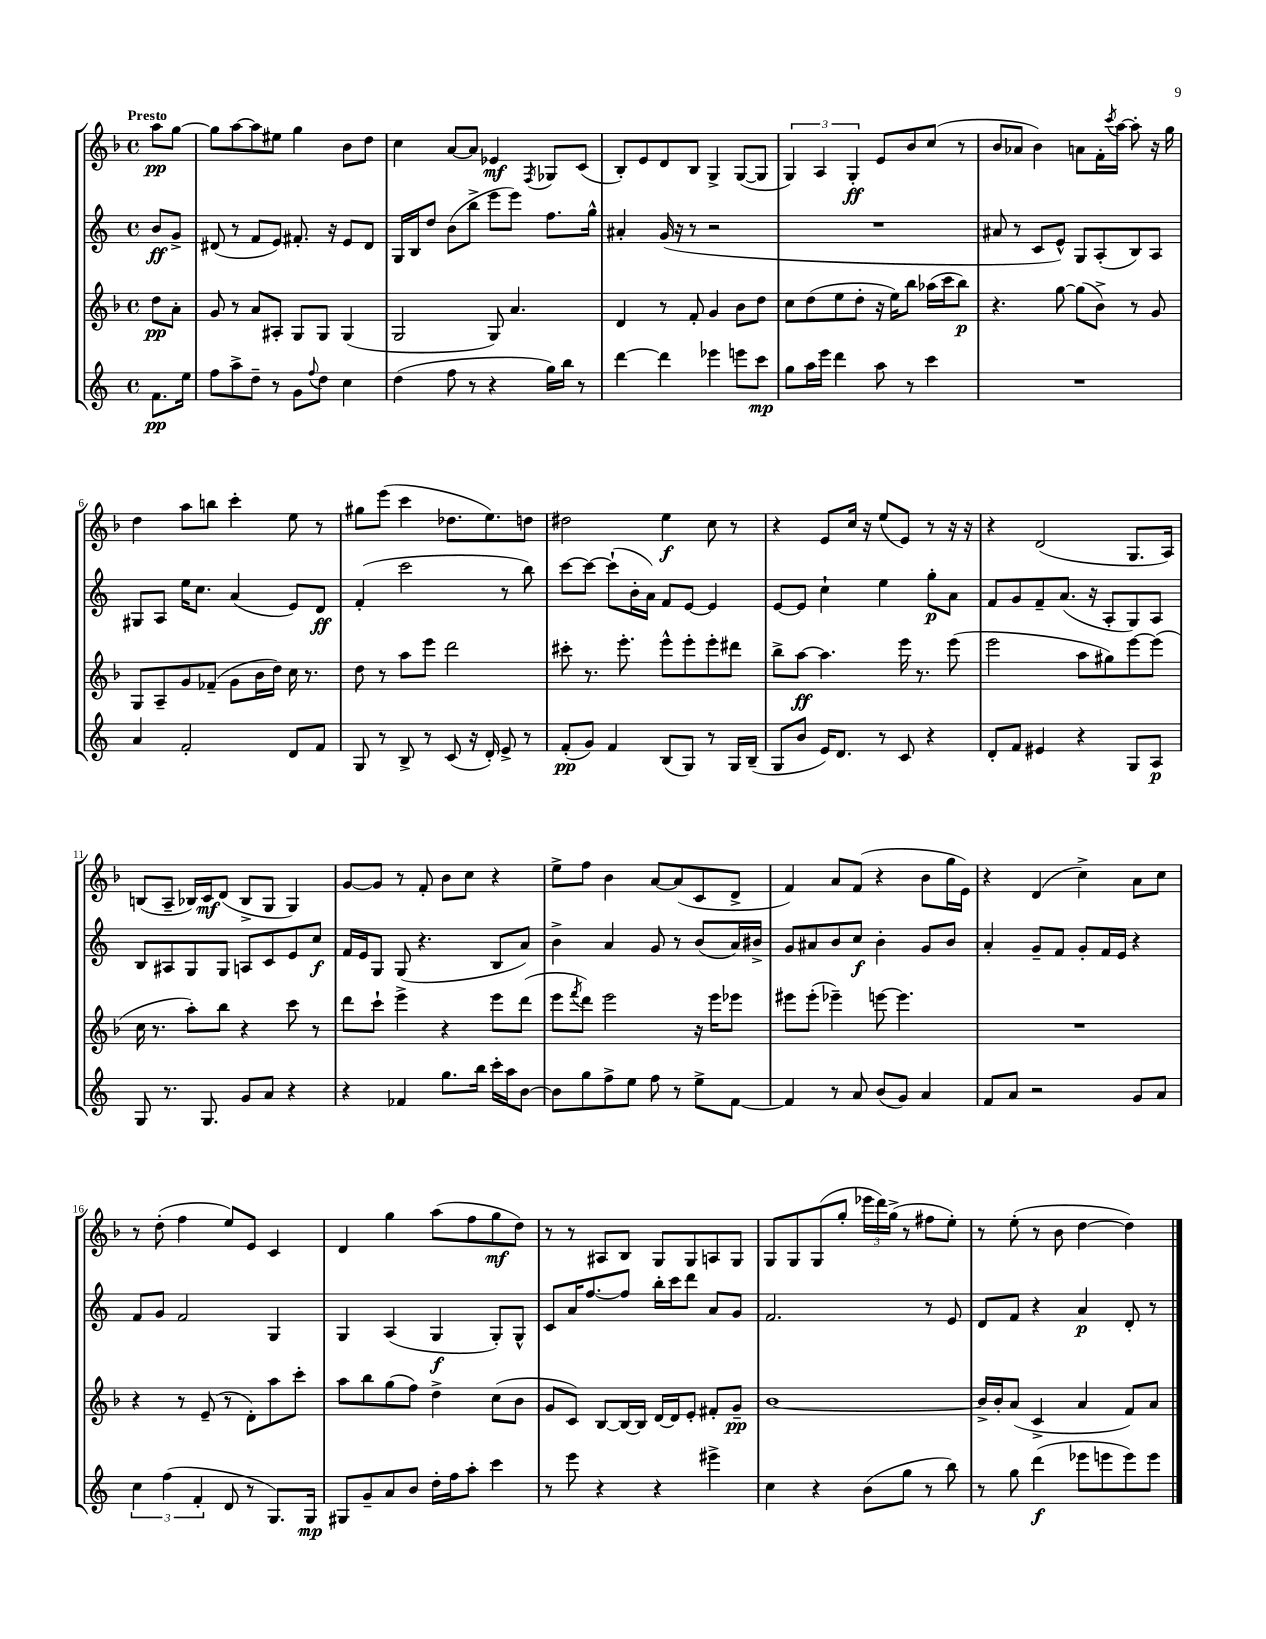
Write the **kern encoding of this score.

**kern	**kern	**kern	**kern
*staff4	*staff3	*staff2	*staff1
*clefG2	*clefG2	*clefG2	*clefG2
*k[]	*k[b-]	*k[]	*k[b-]
*M4/4	*M4/4	*M4/4	*M4/4
*met(c)	*met(c)	*met(c)	*met(c)
8.f\L	8dd\L	8b/L	8aa\L
.	8a'\J	8g^/J	[8gg\J
16ee\Jk	.	.	.
=	=	=	=
8ff\L	8g/	(8d#/	8gg\]L
8aa^\	8r	8r	[8aa\
8dd~\J	8a/L	8f/L	8aa\]
8r	8A#'/J	8e/J)	8ee#\J
8g\L	8G/L	8.f#'/	4gg\
8qqff/	.	.	.
8dd\J	8G/J	.	.
.	.	16r	.
4cc\	(4G/	8e/L	8b-\L
.	.	8d#/J	8dd\J
=	=	=	=
(4dd\	2G/	16G/LL	4cc\
.	.	16B/J	.
.	.	8dd/J	.
8ff\	.	(8b\L	[8a/L
8r	.	8bb^\J	8a/]J
4r	8G/)	8eee\L	4e-/
.	4.a/	8eee\J)	.
.	.	.	8qF/
16gg\LL)	.	8.ff\L	8G-/L
16bb\JJ	.	.	.
8r	.	.	(8c/J
.	.	16gg^^\Jk	.
=	=	=	=
[4ddd\	4d/	4a#'/	8B-'/L)
.	.	.	8e/
4ddd\]	8r	(16g/	8d/
.	.	16r	.
.	8f'/	8r	8B-/J
4eee-\	4g/	2r	4G^/
8eee\L	8b-\L	.	([8G/L
8ccc\J	8dd\J	.	8G/]J
=	=	=	=
8gg\L	8cc\L	1r	6G/)
16aa\L	(8dd\	.	.
.	.	.	6A/
16eee\JJ	.	.	.
4ddd\	8ee\	.	.
.	.	.	6G'/
.	8dd'\J	.	.
8aa\	16r	.	8e/L
.	16ee\LK)	.	.
8r	8bb-\J	.	8b-/
4ccc\	(16aa-\LL	.	(8cc/J
.	16ccc\J	.	.
.	8bb-\J)	.	8r
=	=	=	=
1r	4.r	8a#/	8b-/L
.	.	8r	8a-/J
.	.	8c/L	4b-\)
.	[8gg\	8e^^/J)	.
.	(8gg\]L	8G/L	8a\L
.	8b-^\J)	(8A'/	16f'\L
.	.	.	8qccc/
.	.	.	[16aa\JJ
.	8r	8B/)	8aa'\]
.	8g/	8A/J	16r
.	.	.	16gg\
=	=	=	=
4a/	8G/L	8G#/L	4dd\
.	8A~/	8A/J	.
2f'/	8g/	16ee\LK	8aa\L
.	.	8.cc\J	.
.	(8f-~/J	.	8bb\J
.	8g\L	(4a/	4ccc'\
.	16b-\L	.	.
.	16dd\JJ)	.	.
8d/L	16cc\	8e/L)	8ee\
.	8.r	.	.
8f/J	.	8d/J	8r
=	=	=	=
8G/	8dd\	(4f'/	8gg#\L
8r	8r	.	(8eee\J
8B^/	8aa\L	2ccc\	4ccc\
8r	8eee\J	.	.
(8c/	2ddd\	.	8.dd-\L
16r	.	.	.
16d'/)	.	.	8.ee\)
8e^/	.	8r	.
8r	.	8bb\)	8dd\J
=	=	=	=
(8f'/L	8ccc#'\	[8ccc\L	2dd#\
8g/J)	8.r	8ccc\_J	.
4f/	.	(8ccc`\]L	.
.	8.eee'\	.	.
.	.	16b'\L	.
.	.	16a\JJ)	.
(8B/L	8eee^^\L	8f/L	4ee\
8G/J)	8eee'\	[8e/J	.
8r	8eee'\	4e/]	8cc\
16G/LL	8ddd#\J	.	8r
(16B~/JJ	.	.	.
=	=	=	=
8G/L	8bb-^\L	[8e/L	4r
8b/J	[8aa\J	8e/]J	.
16e/LK)	4.aa\]	4cc`\	8e/L
8.d/J	.	.	.
.	.	.	16cc/Jk
.	.	.	16r
8r	.	4ee\	(8ee/L
8c/	16eee\	.	8e/J)
.	8.r	.	.
4r	.	8gg'\L	8r
.	(8eee\	8a\J	16r
.	.	.	16r
=	=	=	=
8d'/L	2eee\	8f/L	4r
8f/J	.	8g/	.
4e#/	.	8f~/	(2d/
.	.	(8.a/J	.
4r	8aa\L	.	.
.	.	16r	.
.	8gg#\)	8A'/L	.
8G/L	[8eee\	8G/)	8.G/L
8A/J	(8eee\]J	8A/J	.
.	.	.	16A/Jk)
=	=	=	=
8G/	16cc\	8B/L	(8B/L
.	8.r	.	.
8.r	.	8A#/	8A~/J
.	8aa'\L)	8G/	16B-/LL)
8.G/	.	.	16c/J
.	8bb-\J	8G/J	(8d/J
8g/L	4r	8A/L	8B-^/L
8a/J	.	8c/	8G/J
4r	8ccc\	8e/	4G/)
.	8r	8cc/J	.
=	=	=	=
4r	8ddd\L	16f/LL	[8g/L
.	.	16e/J	.
.	8ccc`\J	8G/J	8g/]J
4f-/	4eee^\	(8G/	8r
.	.	4.r	8f'/
8.gg\L	4r	.	8b-\L
.	.	.	8cc\J
16bb\Jk	.	.	.
16ccc'\LL	8eee\L	8B/L	4r
16aa\J	.	.	.
[8b\J	(8ddd\J	8a/J)	.
=	=	=	=
8b\]L	8eee\L	4b^\	8ee^\L
.	8qfff/	.	.
8gg\	8ddd\J)	.	8ff\J
8ff^\	2eee\	4a/	4b-\
8ee\J	.	.	.
8ff\	.	8g/	[8a/L
8r	.	8r	(8a/]
8ee^\L	16r	(8b/L	8c/
.	16eee\LK	.	.
[8f\J	8eee-\J	16a/L)	8d^/J
.	.	16b#^/JJ	.
=	=	=	=
4f/]	8eee#\L	8g/L	4f/)
.	(8eee#'\J	8a#/	.
8r	4eee-~\)	8b/	8a/L
8a/	.	8cc/J	(8f/J
(8b/L	[8eee\	4b'\	4r
8g/J)	4.eee\]	.	.
4a/	.	8g/L	8b-\L
.	.	8b/J	16gg\L
.	.	.	16e\JJ)
=	=	=	=
8f/L	1r	4a'/	4r
8a/J	.	.	.
2r	.	8g~/L	(4d/
.	.	8f/J	.
.	.	8g'/L	4cc^\)
.	.	16f/L	.
.	.	16e/JJ	.
8g/L	.	4r	8a\L
8a/J	.	.	8cc\J
=	=	=	=
6cc\	4r	8f/L	8r
.	.	8g/J	(8dd'\
(6ff\	.	.	.
.	8r	2f/	4ff\
6f'/	.	.	.
.	(8e~/	.	.
8d/	8r	.	8ee/L)
8r	8d'\L)	.	8e/J
8.G/L)	8aa\	4G/	4c/
.	8ccc'\J	.	.
16G/Jk	.	.	.
=	=	=	=
8G#/L	8aa\L	4G/	4d/
8g~/	8bb-\	.	.
8a/	(8gg\	(4A/	4gg\
8b/J	8ff\J)	.	.
16dd'\LL	4dd^\	4G/	(8aa\L
16ff\J	.	.	.
8aa'\J	.	.	8ff\
4ccc\	(8cc\L	8G'/L)	8gg\
.	8b-\J	8G^^/J	8dd\J)
=	=	=	=
8r	8g/L	8c/L	8r
8eee\	8c/J)	16a/K	8r
.	.	[8.ff/	.
4r	[8B-/L	.	8A#/L
.	16B-/_L	8ff/]J	8B-/J
.	16B-/]JJ	.	.
4r	[16d/LL	16bb'\LL	8G/L
.	16d/]J	16ccc\J	.
.	8e'/J	8ddd\J	8G/
4eee#^\	8f#'/L	8a/L	8A/
.	8g~/J	8g/J	8G/J
=	=	=	=
4cc\	[1b-	2.f/	8G/L
.	.	.	8G/
4r	.	.	(8G/
.	.	.	8gg'/J
(8b\L	.	.	24eee-\LL
.	.	.	24ddd\)
.	.	.	(24gg^\JJ
8gg\J	.	.	8r
8r	.	8r	8ff#\L
8bb\)	.	8e/	8ee'\J)
=	=	=	=
8r	16b-^/]LL	8d/L	8r
.	16b-'/J	.	.
8gg\	(8a/J	8f/J	(8ee'\
(4ddd\	4c^/	4r	8r
.	.	.	8b-\
8eee-\L	4a/	4a/	[4dd\
8eee\	.	.	.
8eee\)	8f/L)	8d'/	4dd\])
8eee\J	8a/J	8r	.
==	==	==	==
*-	*-	*-	*-
